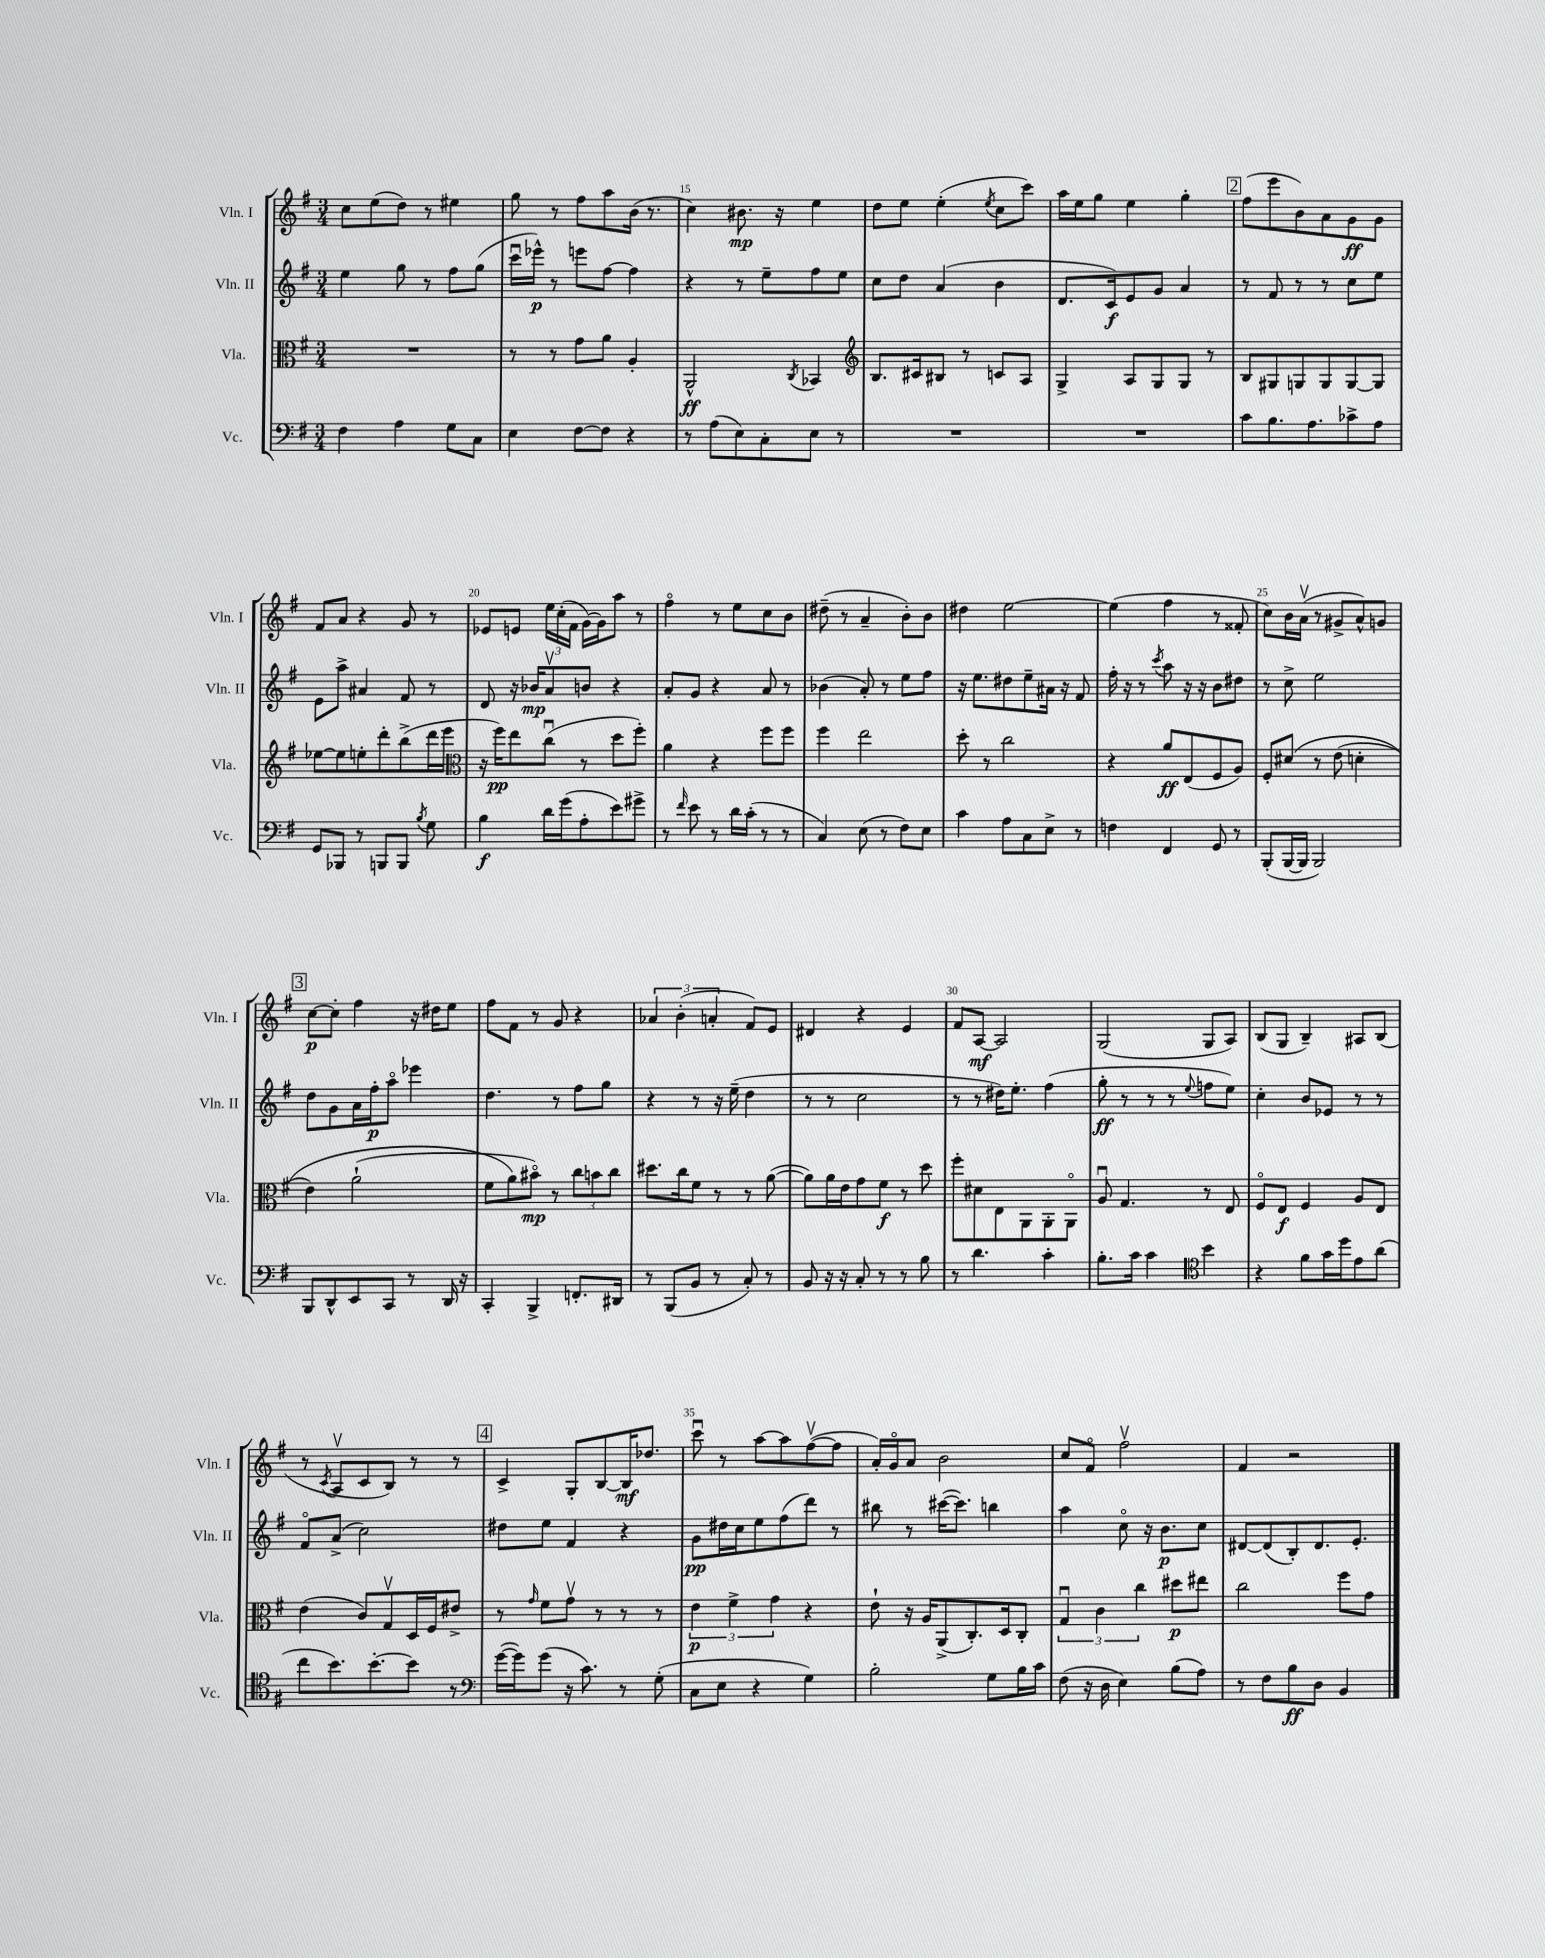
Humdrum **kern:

**kern	**dynam	**kern	**dynam	**kern	**dynam	**kern	**dynam
*part4	*part4	*part3	*part3	*part2	*part2	*part1	*part1
*staff4	*staff4	*staff3	*staff3	*staff2	*staff2	*staff1	*staff1
*I"Vc.	*	*I"Vla.	*	*I"Vln. II	*	*I"Vln. I	*
*I'Vc.	*	*I'Vla.	*	*I'Vln. II	*	*I'Vln. I	*
*clefF4	*	*clefC3	*	*clefG2	*	*clefG2	*
*k[f#]	*	*k[f#]	*	*k[f#]	*	*k[f#]	*
*M3/4	*	*M3/4	*	*M3/4	*	*M3/4	*
=13	=13	=13	=13	=13	=13	=13	=13
4F#\	.	2.r	.	4ee\	.	8cc\L	.
.	.	.	.	.	.	(8ee\	.
4A\	.	.	.	8gg\	.	8dd\J)	.
.	.	.	.	8r	.	8r	.
8G\L	.	.	.	8ff#\L	.	4ee#X\	.
8C\J	.	.	.	(8gg\J	.	.	.
=14	=14	=14	=14	=14	=14	=14	=14
4E\	.	8r	.	16cccu\LL	.	8gg\	.
.	.	.	.	16eee-X^^\JJ)	p	.	.
.	.	8r	.	8r	.	8r	.
[8F#\L	.	8g\L	.	8eeen\L	.	8ff#\L	.
8F#\J]	.	8a\J	.	[8ff#\J	.	8aa\	.
4r	.	4A'/	.	4ff#\]	.	(16b\Jk	.
.	.	.	.	.	.	8.r	.
=15	=15	=15	=15	=15	=15	=15	=15
8r	.	2AA^^/	ff	4r	.	4cc\)	.
(8A\L	.	.	.	.	.	.	.
8E\)	.	.	.	8r	.	8.b#X\	mp
8C'\	.	.	.	8ee~\L	.	.	.
.	.	.	.	.	.	16r	.
.	.	8qC/	.	.	.	.	.
8E\J	.	4BB-X/	.	8ff#\	.	4ee\	.
8r	.	.	.	8ee\J	.	.	.
=16	=16	=16	=16	=16	=16	=16	=16
*	*	*clefG2	*	*	*	*	*
2.r	.	8.B/L	.	8cc\L	.	8dd\L	.
.	.	.	.	8dd\J	.	8ee\J	.
.	.	16c#X/k	.	.	.	.	.
.	.	8B#X/J	.	(4a/	.	(4ee'\	.
.	.	8r	.	.	.	.	.
.	.	.	.	.	.	8qee/	.
.	.	8cn/L	.	4b\	.	8cc\L	.
.	.	8A/J	.	.	.	8ccc\J)	.
=17	=17	=17	=17	=17	=17	=17	=17
2.r	.	4G^/	.	8.d/L	.	16aa\LL	.
.	.	.	.	.	.	16ee\J	.
.	.	.	.	.	.	8gg\J	.
.	.	.	.	16c/k)	f	.	.
.	.	8A/L	.	8e/	.	4ee\	.
.	.	8G/	.	8g/J	.	.	.
.	.	8G/J	.	4a/	.	4gg'\	.
.	.	8r	.	.	.	.	.
!!LO:REH:place=s1:t=2
=18	=18	=18	=18	=18	=18	=18	=18
8c\L	.	8B/L	.	8r	.	(8ff#\L	.
8.B\	.	8G#X/	.	8f#/	.	8eee\	.
.	.	8Gn/	.	8r	.	8b\)	.
8.A\	.	.	.	.	.	.	.
.	.	8G/	.	8r	.	8a\	.
8c-X^\	.	[8G/	.	8cc\L	.	8g\	ff
8A\J	.	8G/J]	.	8ee\J	.	8g\J	.
!!LO:LB:g=z
=19	=19	=19	=19	=19	=19	=19	=19
8GG/L	.	[8ee-X\L	.	8e\L	.	8f#/L	.
8BBB-X/J	.	8ee-\]	.	8aa^\J	.	8a/J	.
8r	.	8een'\	.	4a#X/	.	4r	.
8BBBn/L	.	8ddd'\	.	.	.	.	.
8BBB/J	.	(8bb^\	.	8f#/	.	8g/	.
8qB/	.	.	.	.	.	.	.
8G\	.	16ddd\L	.	8r	.	8r	.
.	.	16eee\JJ	.	.	.	.	.
=20	=20	=20	=20	=20	=20	=20	=20
*	*	*clefC3	*	*	*	*	*
4B\	f	16r	.	8d/	.	8e-X/L	.
.	.	16ff#\KL)	pp	.	.	.	.
.	.	8ee\	.	16r	.	8en/J	.
.	.	.	.	16b-X/KL	mp	.	.
16d\LL	.	(8ccu\J	.	8av/	.	24ee\LL	.
.	.	.	.	.	.	(24cc'\	.
(16g\J	.	.	.	.	.	.	.
.	.	.	.	.	.	24f#\JJ	.
8A'\	.	8r	.	8bn/J	.	[16g\LL)	.
.	.	.	.	.	.	16g\J]	.
8e\)	.	8dd\L	.	4r	.	8aa\J	.
8g#X^\J	.	8ff#'\J)	.	.	.	8r	.
=21	=21	=21	=21	=21	=21	=21	=21
8r	.	4a\	.	8a'/L	.	4ff#\	.
16qqf#/	.	.	.	.	.	.	.
8e\	.	.	.	8g/J	.	.	.
8r	.	4r	.	4r	.	8r	.
16d\LL	.	.	.	.	.	8ee\L	.
(16c'\JJ	.	.	.	.	.	.	.
8r	.	8ff#\L	.	8a/	.	8cc\	.
8r	.	8ff#\J	.	8r	.	8b\J	.
=22	=22	=22	=22	=22	=22	=22	=22
4C/)	.	4ff#\	.	(4b-X\	.	(8dd#X~\	.
.	.	.	.	.	.	8r	.
(8E\	.	2ee\	.	8a'/)	.	4a~/	.
8r	.	.	.	8r	.	.	.
8F#\L)	.	.	.	8ee\L	.	8b'\L)	.
8E\J	.	.	.	8ff#\J	.	8b\J	.
=23	=23	=23	=23	=23	=23	=23	=23
4c\	.	8dd'\	.	16r	.	4dd#X\	.
.	.	.	.	8.ee\L	.	.	.
.	.	8r	.	.	.	.	.
8A\L	.	2cc\	.	8dd#X\	.	[2ee\	.
8C\	.	.	.	8ee~\	.	.	.
8E^\J	.	.	.	16a#X\Jk	.	.	.
.	.	.	.	16r	.	.	.
8r	.	.	.	8f#/	.	.	.
=24	=24	=24	=24	=24	=24	=24	=24
4Fn\	.	4r	.	16ff#'\	.	(4ee\]	.
.	.	.	.	16r	.	.	.
.	.	.	.	8r	.	.	.
.	.	.	.	8qccc/	.	.	.
4FF#/	.	8a/L	ff	8aa\	.	4ff#\	.
.	.	(8E/	.	16r	.	.	.
.	.	.	.	16r	.	.	.
8GG/	.	8F#/	.	8b\L	.	8r	.
8r	.	8A/J)	.	8dd#X\J	.	8f##X'/	.
=25	=25	=25	=25	=25	=25	=25	=25
(8BBB'/L	.	8F#'/L	.	8r	.	8cc\L)	.
[16BBB/L	.	(8d#X/J	.	8cc^\	.	16b\L	.
16BBB/JJ]	.	.	.	.	.	(16av\JJ	.
2BBB/)	.	8r	.	2ee\	.	8r	.
.	.	(8e\	.	.	.	8g#X^/L	.
.	.	4dn'\	.	.	.	8a^^/)	.
.	.	.	.	.	.	8gn/J	.
!!LO:LB:g=z
!!LO:REH:place=s1:t=3
=26	=26	=26	=26	=26	=26	=26	=26
8BBB/L	.	4e\)	.	8dd\L	.	[8cc\L	p
8DD^^/	.	.	.	8g\	.	8cc'\J]	.
8EE/	.	(2a`\	.	16a\L	.	4ff#\	.
.	.	.	.	16ff#'\J	p	.	.
8CC/J	.	.	.	8aa\J	.	.	.
8r	.	.	.	4eee-X\	.	16r	.
.	.	.	.	.	.	16dd#X\KL	.
16DD/	.	.	.	.	.	8ee\J	.
16r	.	.	.	.	.	.	.
=27	=27	=27	=27	=27	=27	=27	=27
4CC'/	.	8f#\L	.	4.dd\	.	8ff#\L	.
.	.	8a\)	.	.	.	8f#\J	.
4BBB^/	.	8b#X\J)	mp	.	.	8r	.
.	.	8r	.	8r	.	8g/	.
8.FFn'/L	.	12cc\L	.	8ff#\L	.	4r	.
.	.	12bn\	.	.	.	.	.
.	.	.	.	8gg\J	.	.	.
.	.	12cc\J	.	.	.	.	.
16DD#X/Jk	.	.	.	.	.	.	.
=28	=28	=28	=28	=28	=28	=28	=28
8r	.	8.dd#X\L	.	4r	.	6a-X/	.
(8BBB/L	.	.	.	.	.	.	.
.	.	.	.	.	.	(6b'\	.
.	.	16cc\k	.	.	.	.	.
8BB/J	.	8f#\J	.	8r	.	.	.
.	.	.	.	.	.	6an'/	.
8r	.	8r	.	16r	.	.	.
.	.	.	.	(16ee~\	.	.	.
8C'/)	.	8r	.	4dd\	.	8f#/L)	.
8r	.	([8a\	.	.	.	8e/J	.
=29	=29	=29	=29	=29	=29	=29	=29
8BB/	.	8a\L])	.	8r	.	4d#X/	.
16r	.	16a\L	.	8r	.	.	.
16r	.	16e\J	.	.	.	.	.
8C'/	.	8g\	.	2cc\	.	4r	.
8r	.	8f#\J	f	.	.	.	.
8r	.	8r	.	.	.	4e/	.
8B\	.	8dd\	.	.	.	.	.
=30	=30	=30	=30	=30	=30	=30	=30
8r	.	8ff#'\L	.	8r	.	8f#/L	.
4.d\	.	8d#X\	.	8r	.	[8A/J	mf
.	.	8E\	.	16dd#X\KL)	.	2A/]	.
.	.	.	.	8.ee'\J	.	.	.
.	.	8AA\	.	.	.	.	.
4c'\	.	8AA'\	.	(4ff#\	.	.	.
.	.	8AA\J	.	.	.	.	.
=31	=31	=31	=31	=31	=31	=31	=31
8.B'\L	.	8Au/	.	8gg'\	ff	(2G/	.
.	.	4.G/	.	8r	.	.	.
16c\Jk	.	.	.	.	.	.	.
4c\	.	.	.	8r	.	.	.
.	.	.	.	8r	.	.	.
*clefC4	*	*	*	*	*	*	*
.	.	.	.	8qqee/	.	.	.
4b\	.	8r	.	8ffn\L	.	8G/L	.
.	.	8E/	.	8ee\J)	.	8A/J)	.
=32	=32	=32	=32	=32	=32	=32	=32
4r	.	8F#/L	.	4cc'\	.	(8B/L	.
.	.	8E/J	f	.	.	8G/J	.
8f#\L	.	4F#/	.	8b/L	.	4B~/)	.
16g\L	.	.	.	8e-X/J	.	.	.
16dd\J	.	.	.	.	.	.	.
8e\	.	8A/L	.	8r	.	8A#X/L	.
(8a\J	.	8E/J	.	8r	.	(8B/J	.
!!LO:LB:g=z
=33	=33	=33	=33	=33	=33	=33	=33
8cc\L	.	(4e\	.	8f#/L	.	8r	.
.	.	.	.	.	.	8qc/	.
8.b\)	.	.	.	(8a^/J	.	8Av/L	.
.	.	8c/L)	.	2cc\)	.	8c/	.
[8.b'\	.	.	.	.	.	.	.
.	.	8Gv/	.	.	.	8B/J)	.
8b\J]	.	16D/L	.	.	.	8r	.
.	.	16F#/J	.	.	.	.	.
8r	.	8e#X^/J	.	.	.	8r	.
!!LO:REH:place=s1:t=4
=34	=34	=34	=34	=34	=34	=34	=34
*clefF4	*	*	*	*	*	*	*
([16g\LL	.	8r	.	8dd#X\L	.	4c^/	.
16g\J])	.	.	.	.	.	.	.
.	.	16qqg/	.	.	.	.	.
(8g\J	.	8f#\L	.	8ee\J	.	.	.
16r	.	8gv\J	.	4f#/	.	8G'/L	.
8.c\)	.	.	.	.	.	.	.
.	.	8r	.	.	.	[8B/	.
8r	.	8r	.	4r	.	16B/K]	mf
.	.	.	.	.	.	8.dd-X/J	.
(8G'\	.	8r	.	.	.	.	.
=35	=35	=35	=35	=35	=35	=35	=35
8C\L	.	6e\	p	8g\L	pp	8cccu\	.
8E\J	.	.	.	16dd#X\L	.	8r	.
.	.	6f#^\	.	.	.	.	.
.	.	.	.	16cc\J	.	.	.
4r	.	.	.	8ee\	.	[8aa\L	.
.	.	6g\	.	.	.	.	.
.	.	.	.	(8ff#\	.	8aa\]	.
4G\)	.	4r	.	8ddd\J)	.	([8ff#v\	.
.	.	.	.	8r	.	8ff#\J]	.
=36	=36	=36	=36	=36	=36	=36	=36
2B'\	.	8e`\	.	8bb#X\	.	16a'/LL)	.
.	.	.	.	.	.	16g/J	.
.	.	16r	.	8r	.	8a/J	.
.	.	16A/KL	.	.	.	.	.
.	.	(8AA^/	.	([16ccc#X\KL	.	2b\	.
.	.	.	.	8.ccc#\J])	.	.	.
.	.	8.C'/)	.	.	.	.	.
8G\L	.	.	.	4bbn\	.	.	.
.	.	16D/k	.	.	.	.	.
16B\L	.	8C'/J	.	.	.	.	.
16c\JJ	.	.	.	.	.	.	.
=37	=37	=37	=37	=37	=37	=37	=37
(8F#\	.	6Gu/	.	4aa\	.	8cc/L	.
16r	.	.	.	.	.	8f#/J	.
.	.	6c\	.	.	.	.	.
16D\	.	.	.	.	.	.	.
4E\)	.	.	.	8cc\	.	2ff#v\	.
.	.	6cc\	.	.	.	.	.
.	.	.	.	16r	.	.	.
.	.	.	.	8.b\L	p	.	.
(8B\L	.	8dd#X\L	p	.	.	.	.
8A\J)	.	8ee#X\J	.	8cc\J	.	.	.
=38	=38	=38	=38	=38	=38	=38	=38
8r	.	2cc\	.	[8d#X/L	.	4f#/	.
8F#\L	.	.	.	(8d#/]	.	.	.
8B\	ff	.	.	8B'/)	.	2r	.
8D\J	.	.	.	8.d#/	.	.	.
4BB/	.	8ff#\L	.	.	.	.	.
.	.	.	.	8.e'/J	.	.	.
.	.	8g\J	.	.	.	.	.
==	==	==	==	==	==	==	==
*-	*-	*-	*-	*-	*-	*-	*-
